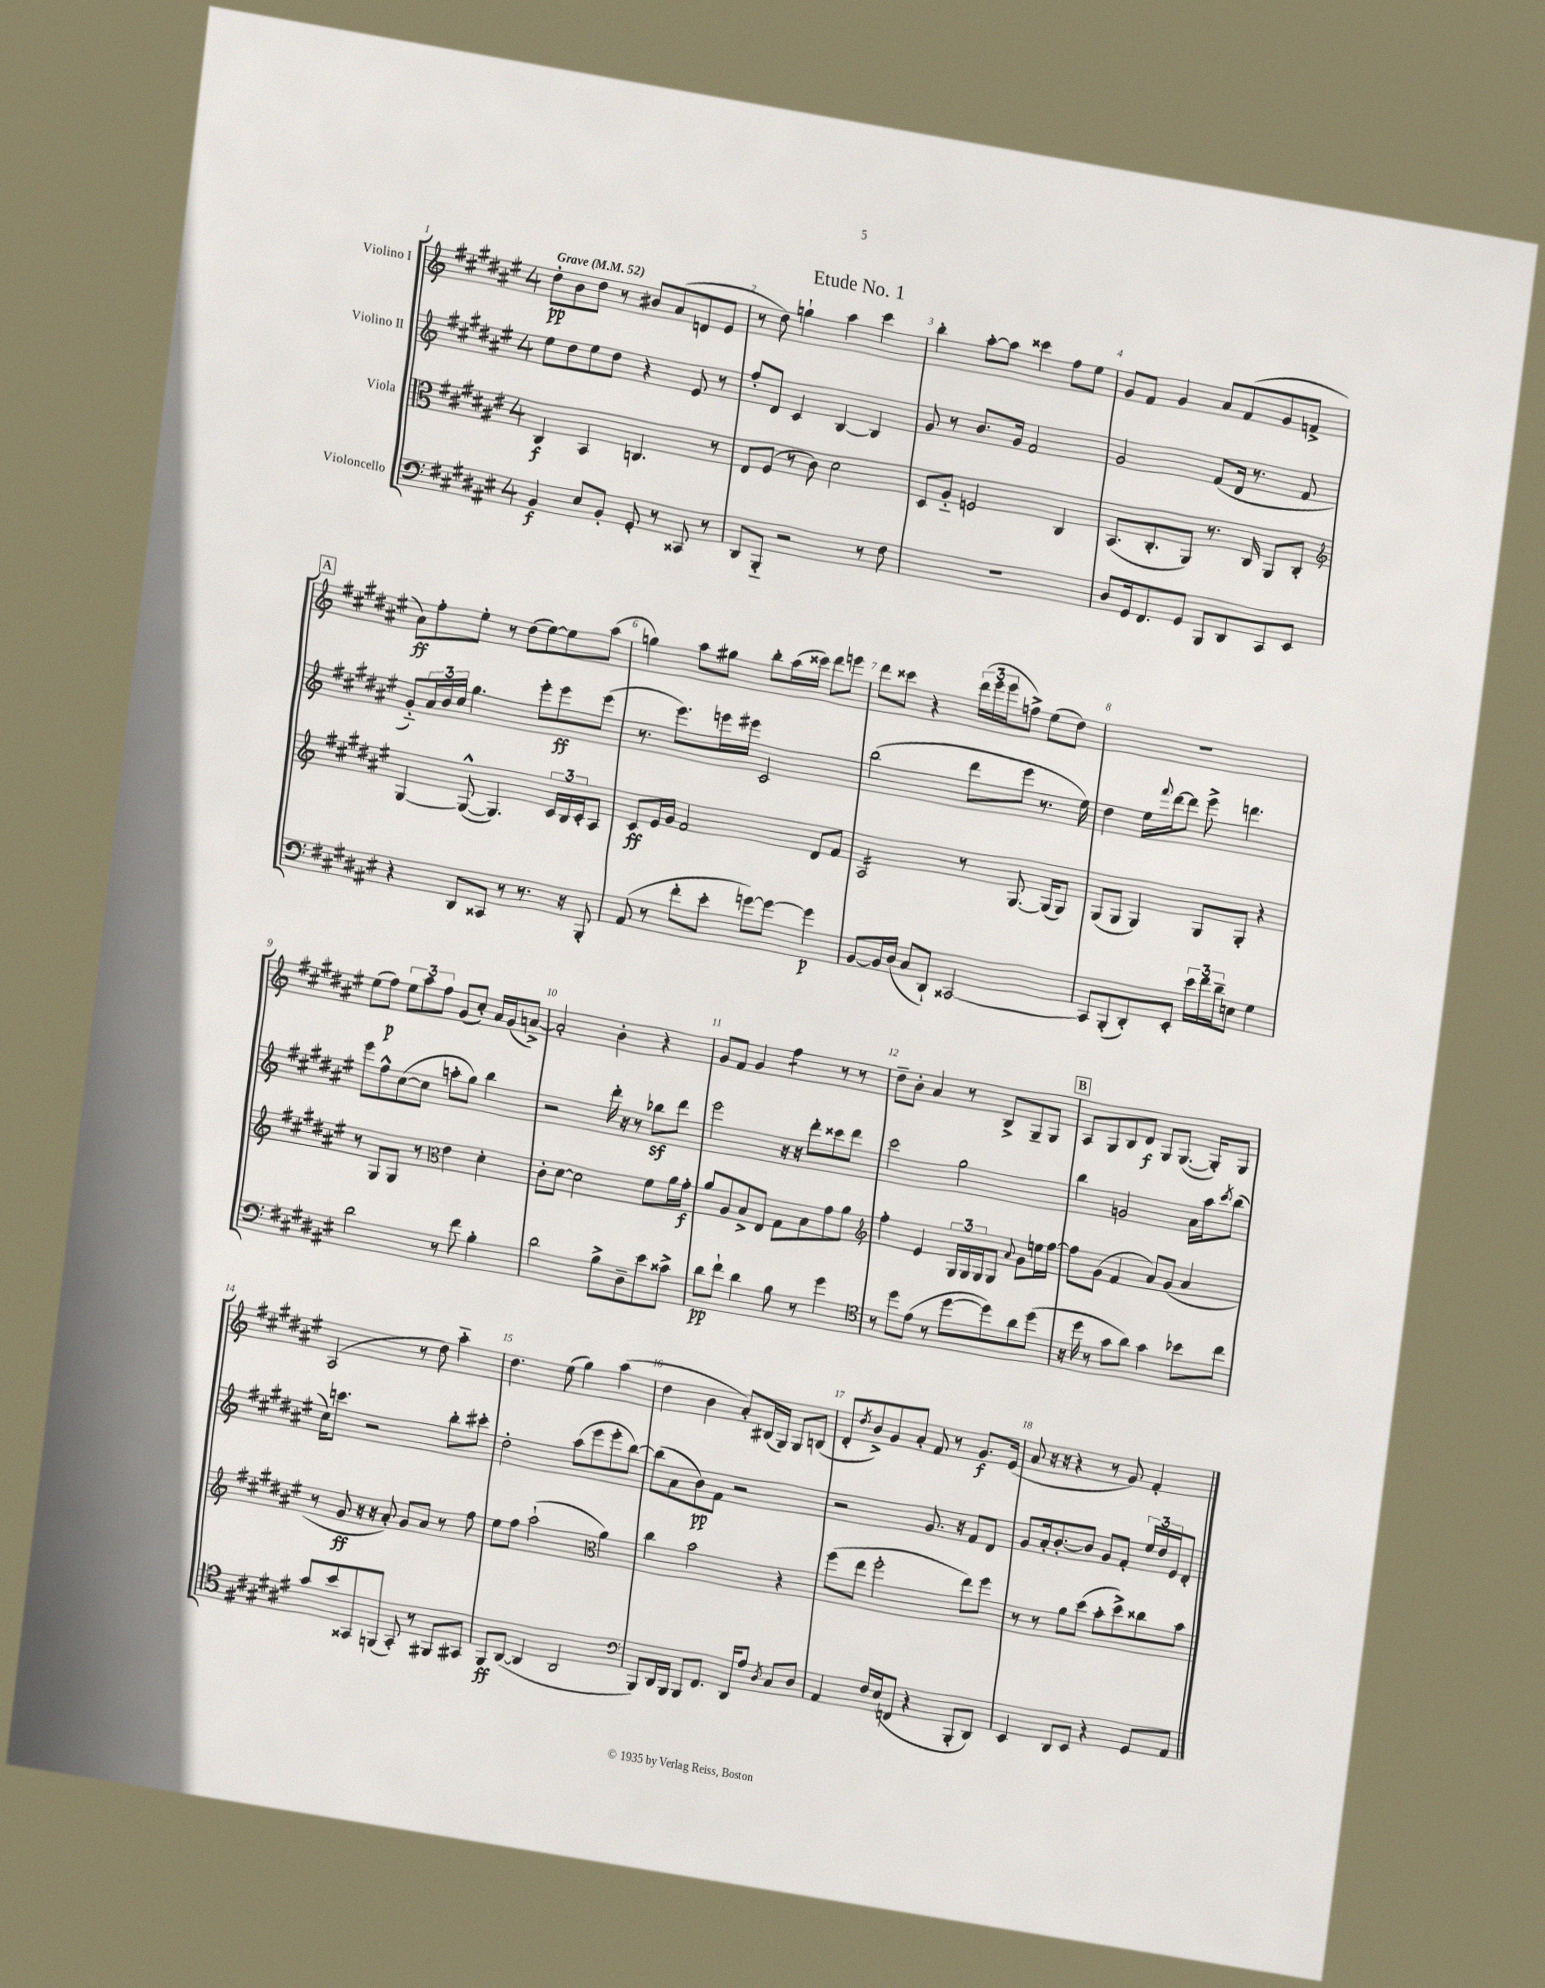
\header { title = "Etude No. 1" }
<<
\new StaffGroup <<
\new Staff = "s0" \with { instrumentName = "Violino I" } {
    \clef treble \key fis \major \once \override Staff.TimeSignature.style = #'single-digit \time 4/4 \tempo "Grave" 4 = 52
    dis''8-.\pp b'8 dis''8 r8 bis'8 ais'8( d'8 eis'8 |
    r8 dis''8) g''4-! ais''4 cis'''4 |
    b''4-. ais''8~-. ais''8 cisis'''4 fis''8 eis''8 |
    gis'8 fis'8 gis'4 ais'8 fis'8( gis'8 f'8-> |
    \mark \markup { \box "A" } ais'8\ff) fis''8-. eis''8-. r8 dis''8( eis''8~) eis''8 ais''8( |
    g''4) ais''8 gis''8 b''8-. ais''16( cisis'''16) dis'''8 e'''8 |
    dis'''8 cisis'''8 r4 \tuplet 3/2 { dis'''16( eis'''16 eis'''16 } f''8->) eis''8( dis''8) |
    r1 |
    eis''8( fis''8\p) \tuplet 3/2 { eis''8 ais''8 fis''8 } gis'8( cis''8-.) ais'16 gis'16( a'8~->) |
    a'2-. b'4-. r4 |
    gis'8 fis'8 gis'4 fis''4:8 r8 r8 |
    dis''8-- b'8-. ais'4 r8 b8-> gis8-- gis8 |
    \mark \markup { \box "B" } ais8 gis8 b8 dis'8\f gis8 gis8.~( gis16-.) gis8 |
    ais2( r8 dis''8) ais''4-_ |
    dis''4. eis''8( gis''4) ais''4( |
    dis''4 b'4 ais'8-.) bis16( gis16) gis8 b8( |
    dis'8-. \acciaccatura { dis''8 } b'8->) gis'8 ais'8-. fis'8 r8 gis'8.\f eis'16( |
    ais'8 r16 r16 r4 r8 gis'8) fis'4-. \bar "|." |
}
\new Staff = "s1" \with { instrumentName = "Violino II" } {
    \clef treble \key fis \major \once \override Staff.TimeSignature.style = #'single-digit \time 4/4
    eis''8 dis''8 eis''8 dis''8 r4 eis'8 r8 |
    fis''8-. dis'8 cis'4 b4~ b4 |
    gis'8 r8 b'8. gis'16 fis'2 |
    gis'2 fis'8( dis'16 r8. fis'8 |
    \mark \markup { \box "A" } gis'8-_) \tuplet 3/2 { ais'16 b'16 cis''16 } gis''4. eis'''8-. eis'''8\ff eis'''8( |
    r8. eis'''8.) e'''16 eis'''16 cis'2 |
    b''2( dis'''8 eis'''8 r8. eis''16) |
    dis''4 eis''16 \appoggiatura { fis'''8 } dis'''16~ dis'''8 eis'''8-> d'''4. |
    eis'''8 fis''8-^ cis''8~( cis''8 a''8-. gis''8) b''4 |
    r2 dis'''16-. r16 r8 bes''8\sf dis'''8 |
    eis'''2 r16 r16 dis'''8-. cisis'''8 dis'''8 |
    cis'''2 gis''2 |
    \mark \markup { \box "B" } b''4 g'2 ais'16 ais''16 \acciaccatura { cis'''8 } b''8( |
    cis''16) c'''8. r2 b''8-. cis'''8-. |
    dis''2-. ais''8( eis'''8 eis'''8-. b''8~) |
    b''8( ais'8 b'8\pp) fis'8 r2 |
    r2 gis'8. r16 fis'8 dis'8 |
    gis'8 ais'16-. b'8.~-. b'8 gis'8 fis'8-. \tuplet 3/2 { eis''16 dis''16 eis'16 } dis'8-. \bar "|." |
}
\new Staff = "s2" \with { instrumentName = "Viola" } {
    \clef alto \key fis \major \once \override Staff.TimeSignature.style = #'single-digit \time 4/4
    cis4\f b,4 c4. r8 |
    eis8 fis8( r8 cis'8) dis'2 |
    dis8 ais8-_ f2 cis4 |
    b,8.( cis8.-. ais,8) r8. cis16 ais,8 cis8-. |
    \mark \markup { \box "A" } \clef treble gis4~ gis8~-^( gis4.) \tuplet 3/2 { cis'16 b16 cis'16-. } ais8 |
    cis'8\ff eis'16 gis'16 fis'2 dis'8 fis'8 |
    ais2:16 r8 gis8.~ gis16( gis8) |
    gis8( gis8 gis4) gis8 gis8-. r4 |
    r8 gis8 gis8 r8 \clef alto eis'4 dis'4-. |
    cis'8-. dis'8~ dis'2 fis'8 ais'16 gis'16-.\f |
    ais'8 ais8 b8-> eis8 gis8 b8 gis'8 ais'8 |
    \clef treble fis''4-. eis'4 \tuplet 3/2 { gis16 gis16 gis16 } gis8 \appoggiatura { ais'8 } gis'8 e''16 fis''16~ |
    \mark \markup { \box "B" } fis''8 gis'8( fis'4 ais'8) gis'8( ais'4 |
    r8 gis'8\ff r16 r16 ais'8-.) gis'8 ais'8 r8 fis''8 |
    eis''8 fis''8 ais''2-!( \clef alto ais'4) |
    cis''4 b'2 r4 |
    fis''8( eis''8 fis''2-. eis''8) fis''8 |
    r8 r8 ais'8 dis''8( b'8-. dis''8->) cisis''8 b'8 \bar "|." |
}
\new Staff = "s3" \with { instrumentName = "Violoncello" } {
    \clef bass \key fis \major \once \override Staff.TimeSignature.style = #'single-digit \time 4/4
    b,4\f eis8 b,8-. gis,8-. r8 cisis,8 r8 |
    dis,8 b,,8-_ r2 r8 fis8 |
    R1 |
    dis8 gis,16 fis,8. gis,8 b,,8 dis,8 cis,8 eis,8 |
    \mark \markup { \box "A" } r4 dis,8 cisis,8 r8 r8. r16 b,,8-. |
    ais,8( r8 fis'8-. eis'8-. g'8~) g'8~ g'4\p |
    b,8~ b,16 dis16( cis8 dis,8-!) cisis,2~ |
    cisis,8 b,,8-.( dis,8-.) eis,8-. \tuplet 3/2 { eis'16 fis'16 dis'16-- } e8 gis4 |
    dis'2 r8 fis'8 b4-. |
    dis'2 b8-> dis8-- eis'8 cisis'8-> |
    dis'8\pp fis'8-! dis'4 b8 r8 gis'4 |
    \clef tenor r8 dis''8 eis'8( r8 dis''8~ dis''8) ais'8 dis''8( |
    \mark \markup { \box "B" } r16 dis''16 r8 gis'8 ais'8) gis'4 bes'8 cis''8 |
    gis'8 b'8 gisis,8 f,8( gisis,8-.) r8 fis,8 gis,8 |
    fis,8\ff ais,8~( ais,4 ais,2 |
    \clef bass b,,8) dis,16 b,,16 b,,8 fis,8. dis,16 ais8 \acciaccatura { dis8 } cis8 dis8 |
    ais,4 fis16 eis16( f,8 r4 b,,8-. dis,8) |
    eis,4 dis,8 eis,8 r4 gis,8 ais,8 \bar "|." |
}
>>
>>
\layout { \context { \Score \override BarNumber.break-visibility = ##(#f #t #t) barNumberVisibility = #all-bar-numbers-visible } }
